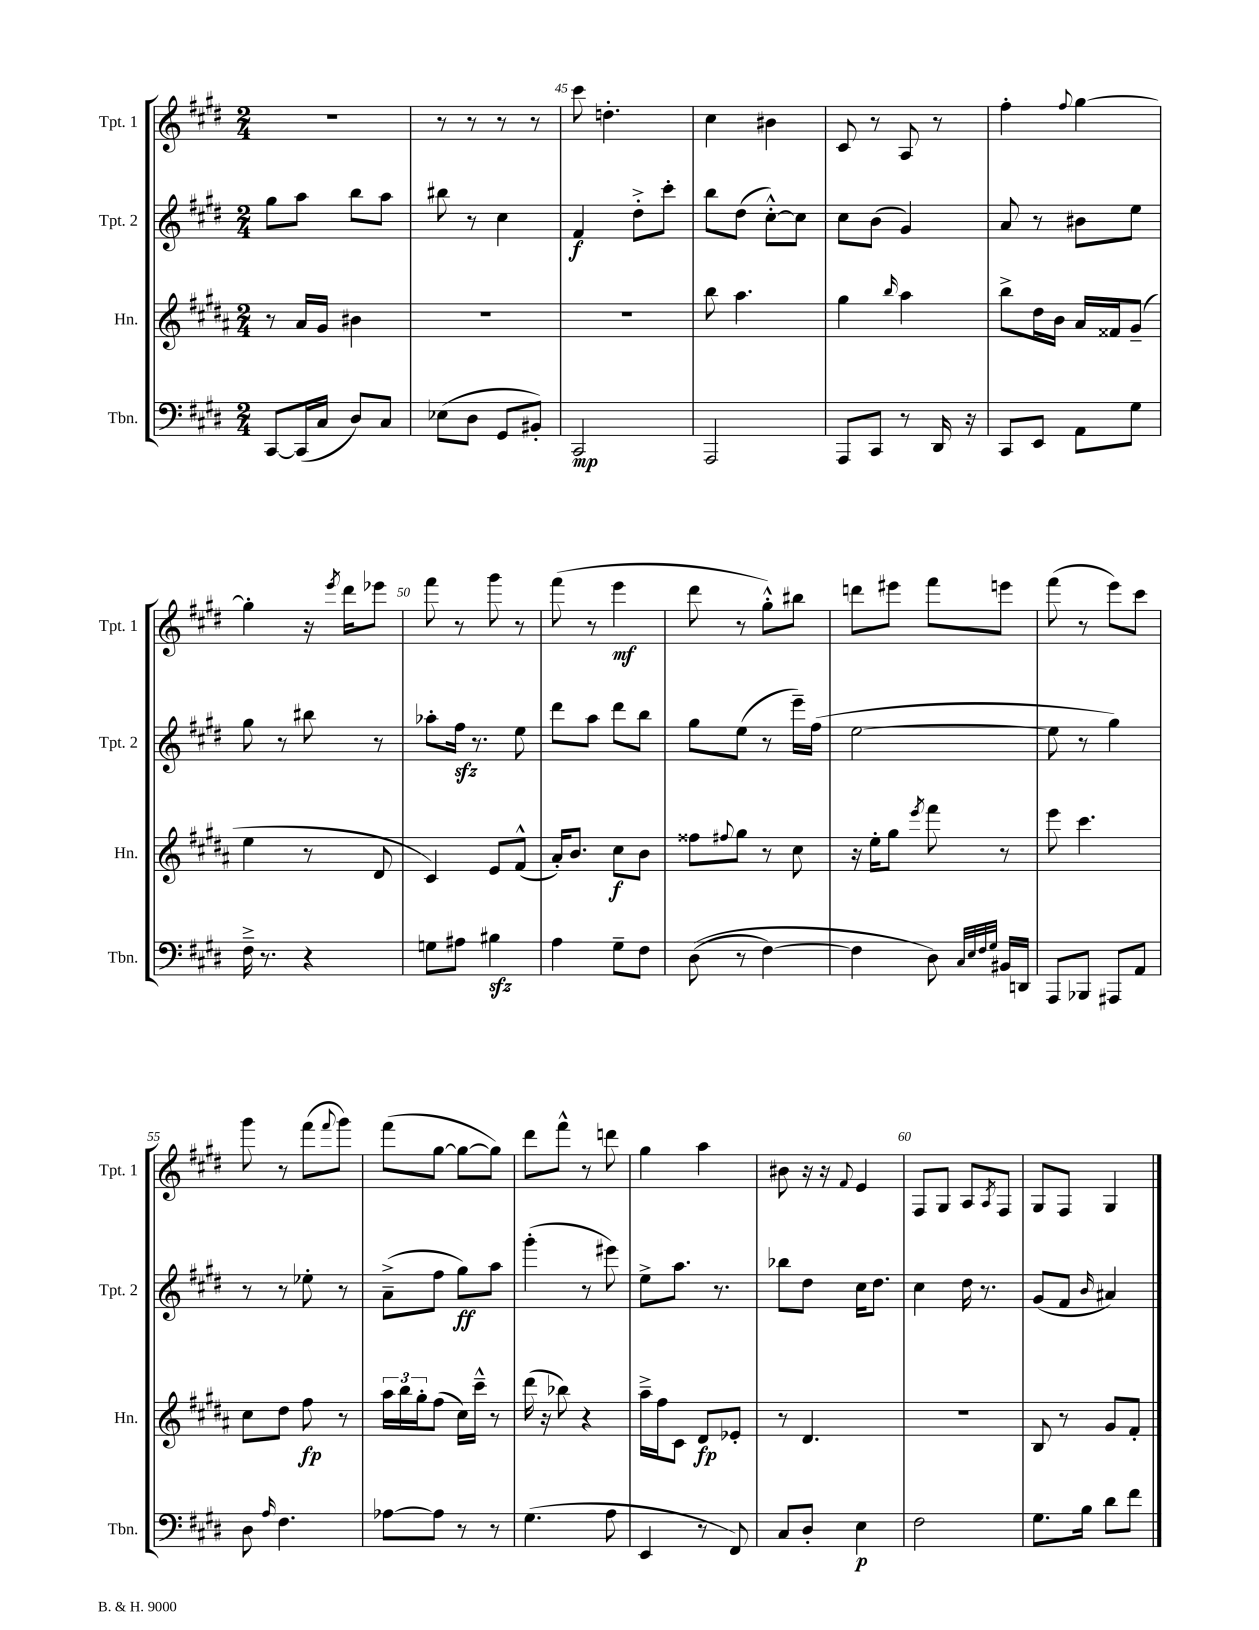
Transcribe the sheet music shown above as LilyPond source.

<<
\new StaffGroup <<
\new Staff = "s0" \with { instrumentName = "Tpt. 1" shortInstrumentName = "Tpt. 1" } {
    \clef treble \key e \major \numericTimeSignature \time 2/4
    r2 |
    r8 r8 r8 r8 |
    cis'''8 d''4.-. |
    cis''4 bis'4 |
    cis'8 r8 a8 r8 |
    fis''4-. \appoggiatura { fis''8 } gis''4~ |
    gis''4-. r16 \acciaccatura { e'''8 } dis'''16 ees'''8 |
    fis'''8 r8 gis'''8 r8 |
    fis'''8( r8 e'''4\mf |
    dis'''8 r8 gis''8-.-^) bis''8 |
    d'''8 eis'''8 fis'''8 e'''8 |
    fis'''8( r8 e'''8) cis'''8 |
    gis'''8 r8 fis'''8( \appoggiatura { fis'''8 } gis'''8) |
    fis'''8( gis''8~ gis''8~ gis''8) |
    dis'''8 fis'''8-^ r8 d'''8 |
    gis''4 a''4 |
    bis'8 r16 r16 \appoggiatura { fis'8 } e'4 |
    fis8 gis8 a8 \acciaccatura { a8 } fis8 |
    gis8 fis8 gis4 \bar "|." |
}
\new Staff = "s1" \with { instrumentName = "Tpt. 2" shortInstrumentName = "Tpt. 2" } {
    \clef treble \key e \major \numericTimeSignature \time 2/4
    gis''8 a''8 b''8 a''8 |
    bis''8 r8 cis''4 |
    fis'4\f dis''8-.-> cis'''8-. |
    b''8 dis''8( cis''8~-.-^) cis''8 |
    cis''8 b'8( gis'4) |
    a'8 r8 bis'8 e''8 |
    gis''8 r8 bis''8 r8 |
    aes''8-. fis''16\sfz r8. e''8 |
    dis'''8 a''8 dis'''8 b''8 |
    gis''8 e''8( r8 e'''16--) fis''16( |
    e''2~ |
    e''8 r8 gis''4) |
    r8 r8 ees''8-. r8 |
    a'8--->( fis''8 gis''8\ff) a''8 |
    gis'''4-.( r8 eis'''8) |
    e''8-> a''8. r8. |
    bes''8 dis''8 cis''16 dis''8. |
    cis''4 dis''16 r8. |
    gis'8( fis'8 \grace { b'16 } ais'4) \bar "|." |
}
\new Staff = "s2" \with { instrumentName = "Hn." shortInstrumentName = "Hn." } {
    \clef treble \key b \major \numericTimeSignature \time 2/4
    r8 ais'16 gis'16 bis'4 |
    R2 |
    R2 |
    b''8 ais''4. |
    gis''4 \grace { b''16 } ais''4 |
    b''8-> dis''16 b'16 ais'16 fisis'16 gis'8--( |
    e''4 r8 dis'8 |
    cis'4) e'8 fis'8-^( |
    ais'16-.) b'8. cis''8\f b'8 |
    fisis''8 \appoggiatura { fis''8 } gis''8 r8 cis''8 |
    r16 e''16-. gis''8 \acciaccatura { e'''8 } fis'''8 r8 |
    e'''8 cis'''4. |
    cis''8 dis''8 fis''8\fp r8 |
    \tuplet 3/2 { ais''16 b''16 gis''16-. } fis''8( cis''16) cis'''16---^ r8 |
    dis'''16( r16 bes''8) r4 |
    ais''16---> fis''16 cis'8 dis'8\fp ees'8-. |
    r8 dis'4. |
    R2 |
    b8 r8 gis'8 fis'8-. \bar "|." |
}
\new Staff = "s3" \with { instrumentName = "Tbn." shortInstrumentName = "Tbn." } {
    \clef bass \key e \major \numericTimeSignature \time 2/4
    cis,8~ cis,16( cis16 dis8) cis8 |
    ees8( dis8 gis,8 bis,8-.) |
    cis,2\mp |
    a,,2 |
    a,,8 cis,8 r8 dis,16 r16 |
    cis,8 e,8 a,8 gis8 |
    fis16---> r8. r4 |
    g8 ais8 bis4\sfz |
    a4 gis8-- fis8 |
    dis8(\( r8 fis4~) |
    fis4 dis8\) \grace { cis32 e32 fis32 gis32 } bis,16 d,16 |
    a,,8 bes,,8 ais,,8 a,8 |
    dis8 \grace { a16 } fis4. |
    aes8~ aes8 r8 r8 |
    gis4.( a8 |
    e,4 r8 fis,8) |
    cis8 dis8-. e4\p |
    fis2 |
    gis8. b16 dis'8 fis'8 \bar "|." |
}
>>
>>
\layout { \context { \Score currentBarNumber = #43 \override BarNumber.break-visibility = ##(#f #t #t) barNumberVisibility = #(every-nth-bar-number-visible 5) } }
